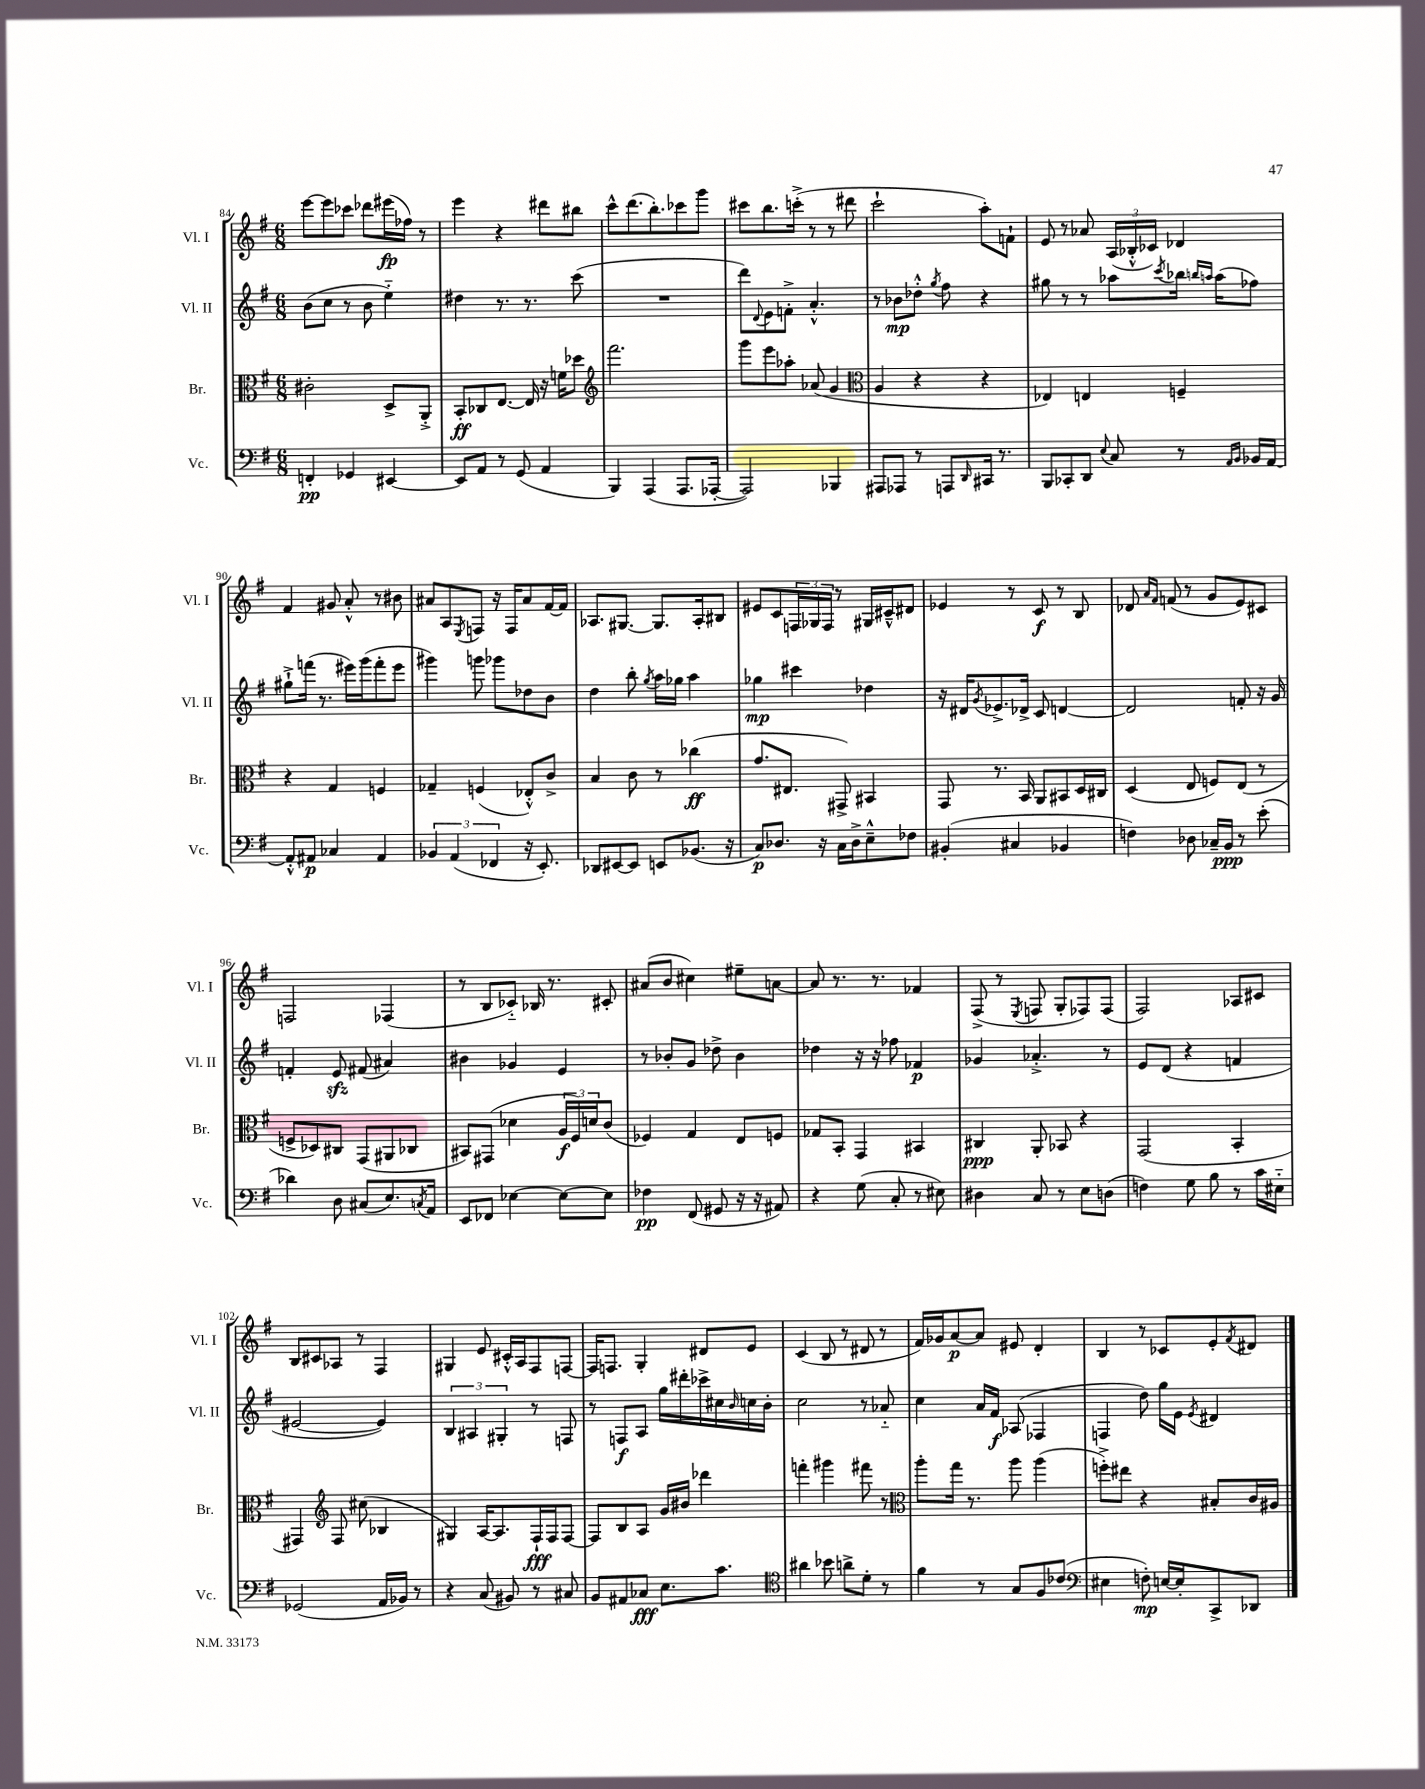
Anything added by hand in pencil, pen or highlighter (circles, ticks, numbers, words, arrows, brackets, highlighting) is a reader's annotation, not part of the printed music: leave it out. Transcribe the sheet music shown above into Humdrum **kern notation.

**kern	**kern	**kern	**kern
*staff4	*staff3	*staff2	*staff1
*clefF4	*clefC3	*clefG2	*clefG2
*k[f#]	*k[f#]	*k[f#]	*k[f#]
*M6/8	*M6/8	*M6/8	*M6/8
4FF'/	2c#'\	(8b\L	[8eee\L
.	.	8cc\J	8eee\]
4GG-/	.	8r	8ccc-\J
.	.	8b\	8ddd-\L
[4EE#/	8D^/L	4ee'~\)	(16eee#\L
.	.	.	16ff-\JJ)
.	8AA'^/J	.	8r
=	=	=	=
8EE#/]L	8BB'/L	4dd#\	4eee\
8AA/J	8C-/	.	.
8r	[8.E/J	8.r	4r
(8GG/	.	.	.
.	16E/]	8.r	.
4AA/	16r	.	8ddd#\L
.	16f\LK	.	.
.	8dd-\J	(8ccc\	8bb#\J
=	=	=	=
*	*clefG2	*	*
4BBB/)	2.fff#\	2.r	8ccc^^\L
.	.	.	(8.ddd\
(4AAA/	.	.	.
.	.	.	8.bb'\)
8.AAA/L	.	.	8ccc-\
.	.	.	8ggg\J
[16AAA-'/Jk	.	.	.
=	=	=	=
2AAA-/])	8ggg\L	8ddd\L)	8ccc#\L
.	.	8qqd/	.
.	8eee\	8e\	8.bb\
.	8aa-'\J	8f'^\J	.
.	.	.	(16ccc'^\Jk
.	(8a-/	4.a'^^/	8r
4BBB-/	4g/	.	8r
.	.	.	8ddd#\
=	=	=	=
*	*clefC3	*	*
8AAA#/L	4A/	8r	2ccc`\
8AAA-/J	.	8b-\L	.
8r	4r	8dd-'^^\J	.
.	.	8qgg/	.
8AAA/L	.	8ff#\	.
16qqDD/	.	.	.
16CC#/Jk	4r	4r	8aa'\L)
8.r	.	.	.
.	.	.	8f`\J
=	=	=	=
8BBB/L	4E-/)	8gg#\	8e/
8CC-'/	.	8r	8r
8DD/J	4E/	8r	8a-/
8qqE/	.	.	.
8C/	.	8aa-\L	(24A/LL
.	.	.	24B-'^^/
.	.	.	24c-/JJ)
.	.	8qccc/	.
8r	4F~/	16bb-\Jk	4d-/
.	.	16qqbb/LL	.
.	.	16qqaa/JJ	.
.	.	(16aa\LK	.
16qqAA/LL	.	.	.
16qqBB/JJ	.	.	.
16BB-/LL	.	8ff-\J)	.
[16AA/JJ	.	.	.
=	=	=	=
8AA'^^/]L	4r	8gg#`^\L	4f#/
8AA#/J	.	(16fff\Jk	.
.	.	8.r	.
4C-/	4G/	.	8g#/
.	.	16eee#\LL)	8a'^^/
.	.	(16ggg\J	.
4AA#/	4F/	8fff'\	8r
.	.	8eee#\J	8b#\
=	=	=	=
6BB-/	4G-~/	4ggg#\)	8a#/L
.	.	.	8A/
(6AA/	.	.	.
.	.	.	8qE/
.	(4F/	8ggg\	8F/J
6FF-/	.	.	.
.	.	8ggg-\L	16r
.	.	.	16F/LK
16r	8E-'^^/L)	8dd-\	8a#/
8.EE'/)	.	.	.
.	8c^/J	8b\J	[16f#/L
.	.	.	16f#/]JJ
=	=	=	=
8DD-/L	4B/	4dd\	8.A-/L
[8EE#/	.	.	.
.	.	.	[8.G#/J
8EE#/]J	8c\	8bb'\	.
.	.	8qgg/	.
8EE/L	8r	16aa\LL	8.G#/]L
.	.	16gg-\JJ	.
(8.BB-/J	(4cc-\	4aa\	.
.	.	.	16A-'/k
.	.	.	8B#/J
16r	.	.	.
=	=	=	=
8C/L)	8.g/L	4gg-\	8e#/L
8.D-/J	.	.	8c/
.	8.E#/J	.	.
.	.	4ccc#\	24F/L
.	.	.	24G-/
16r	.	.	.
.	.	.	24F/JJ
16C\LL	8GG#^/)	.	8r
16D-^\J	.	.	.
8E~^^\	4BB#/	4dd-\	16G#/LL
.	.	.	16c#~^^/J
8F-\J	.	.	8d#/J
=	=	=	=
(4BB#'/	8GG/	16r	4e-/
.	.	16d#/LK	.
.	.	8qg/	.
.	8.r	8.e-^/	.
4C#/	.	.	8r
.	16BB/	16d-^/Jk	.
.	8AA/L	8c/	8c/
4BB-/	8BB#/	[4d/	8r
.	16D/L	.	8B/
.	16C#/JJ	.	.
=	=	=	=
4F\)	(4D/	2d/]	8d-/
.	.	.	16qqa/LL
.	.	.	16qqf#/JJ
.	.	.	(8f/
8D-\	8E/	.	8r
16C-~/LL	8F/L)	.	8g/L
16BB/JJ	.	.	.
8r	(8E/J	8f'/	8e/)
(8e'\	8r	16r	8c#/J
.	.	16g/	.
=	=	=	=
4d-\)	8F^/L	4f'/	2F/
.	8D-/)	.	.
8D\	8C#/J	8e/	.
(8C#/L	(8GG/L	(8f#/	.
8.E/)	8AA#/	4a#/)	(4F-/
.	8C-/J	.	.
8qC/	.	.	.
16AA/Jk	.	.	.
=	=	=	=
8EE/L	8BB#/L)	4b#\	8r
8FF-/J	(8GG#/J	.	8B/L
[4E-\	4d-\	4g-/	8c-'~/J)
.	.	.	16B-/
.	.	.	8.r
8E-\_L	24A/LL	4e/	.
.	24F#/)	.	.
.	24d/J	.	.
8E-\]J	(8c/J	.	8c#'/
=	=	=	=
4F-\	4F-/)	8r	(8a#/L
.	.	8b-'/L	8b/J
(8FF#/	4G/	8g/J	4cc#\)
8GG#/	.	8dd-^\	.
16r	8E/L	4b-\	8ee#~\L
16r	.	.	.
8AA#/)	8F/J	.	[8a\J
=	=	=	=
4r	8G-/L	4dd-\	8a/]
.	8BB'/J	.	8.r
(8G\	4GG/	16r	.
.	.	16r	8.r
8C'/	.	8ff-\	.
8r	4BB#/	4f-/	4f-/
8E#\)	.	.	.
=	=	=	=
4D#\	4C#/	4g-/	(8F#^/
.	.	.	8r
.	.	.	8qE/
8C/	8AA'/	4.a-'^/	8F/
8r	8BB-/	.	8G'/L
8E\L	4r	.	8F-/)
(8D\J	.	8r	(8F-/J
=	=	=	=
4F\)	(2GG/	8e/L	2F#/)
.	.	(8d/J	.
8G\	.	4r	.
8B\	.	.	.
8r	4BB'/	4f/	8A-/L
16c\LL	.	.	8c#/J
16E#'~\JJ	.	.	.
=	=	=	=
(2GG-/	4GG#/)	[2e#/	8B/L
.	.	.	8c#/
*	*clefG2	*	*
.	8F#/	.	8A-/J
.	(8cc#\	.	8r
16AA/LL	4B-/	4e#/])	4F#/
16BB-/JJ)	.	.	.
8r	.	.	.
=	=	=	=
4r	4G#/)	6B/	4G#/
.	.	6A#/	.
(8C/	[16A/LK	.	8e/
.	8.A/]	.	.
.	.	6G#'/	.
8BB#/)	.	.	16c#'^^/LL
.	.	.	16A/J
8r	16F#`/L	8r	8F#/
.	16F#/J	.	.
8C#/	[8F#/J	8F/	[8F/J
=	=	=	=
8BB/L	8F#/]L	8r	16F/]LK
.	.	.	8.F/J
8AA#/	8B/	8F/L	.
8C-/J	8A/J	8A/J	4G'/
8.E\L	16g/LL	16gg\LL	.
.	16b#/JJ	16ddd#'\	.
.	4ddd-\	16ccc-^\	8d#/L
8.c\J	.	16cc#\	.
.	.	16qqb/	.
.	.	16cc\	8e/J
.	.	16b'\JJ	.
=	=	=	=
*clefC4	*	*	*
4a#\	4fff'\	2cc\	(4c/
8b-\	4ggg#\	.	8B/
8a^\L	.	.	8r
8d'\J	8fff#\	8r	8d#/
8r	8r	8a-'~/	8r
=	=	=	=
*	*clefC3	*	*
4f#\	8aa'\L	4cc\	16f#/LL)
.	.	.	16g-/J
.	16gg\Jk	.	[8a/
.	8.r	.	.
8r	.	16a/LL	8a/]J
.	.	16f#/JJ	.
8G/L	8aa\	(8A-/	8e#/
8F#/	(4aa\	4F-/	4d'/
(8c-/J	.	.	.
=	=	=	=
*clefF4	*	*	*
4E#\	8ff'^\L)	4F/	4B/
.	8ee#\J	.	.
8F'\)	4r	8dd\)	8r
[16E/LL	.	16gg\LL	8c-/L
16E'/]J	.	16e\JJ	.
.	.	8qe/	.
8CC^/	8B#'/L	4d#/	8e'/
.	.	.	8qf#/
8DD-/J	16c/L	.	8d#/J
.	16A#/JJ	.	.
==	==	==	==
*-	*-	*-	*-
